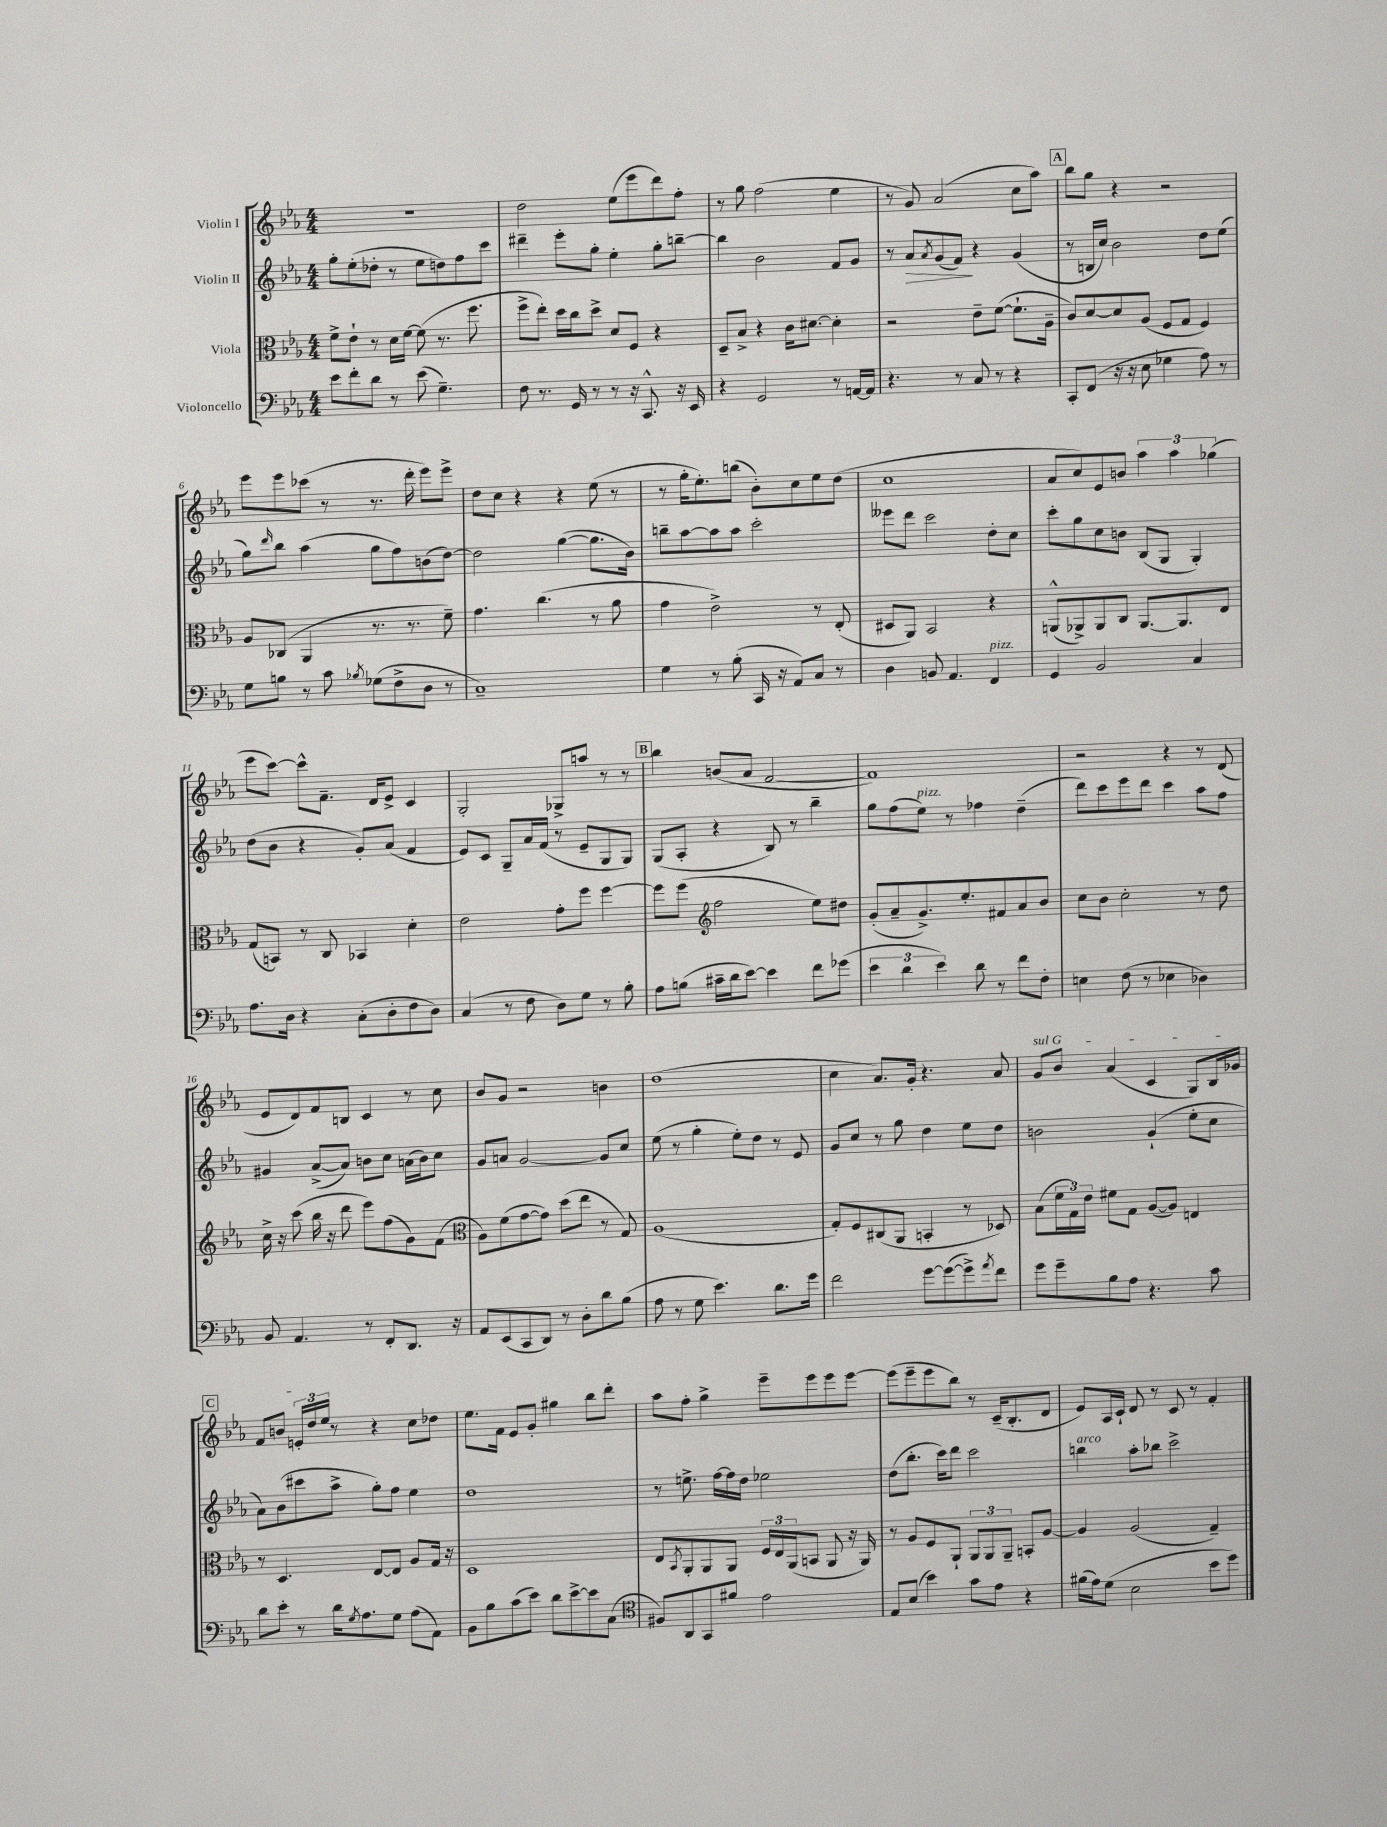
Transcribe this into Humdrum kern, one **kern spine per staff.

**kern	**kern	**kern	**dynam	**kern
*part4	*part3	*part2	*part2	*part1
*staff4	*staff3	*staff2	*staff2	*staff1
*I"Violoncello	*I"Viola	*I"Violin II	*	*I"Violin I
*clefF4	*clefC3	*clefG2	*	*clefG2
*k[b-e-a-]	*k[b-e-a-]	*k[b-e-a-]	*	*k[b-e-a-]
*M4/4	*M4/4	*M4/4	*	*M4/4
=1	=1	=1	=1	=1
8e-\L	8f^\L	8gg'\L	.	1r
8f'\	8e-`\J	(8ee-'\	.	.
8d\J	8r	8dd-X'\J	.	.
8r	16d\LL	8r	.	.
.	[16f\JJ	.	.	.
(8e-\	(8f\]	8ee-\L	.	.
4.G~\)	8.r	8ddn\)	.	.
.	.	8ff\	.	.
.	8.ff\	.	.	.
.	.	8ccc\J	.	.
=2	=2	=2	=2	=2
8F\	8ff^\L	4ddd#X~\	.	2dd\
8.r	8ee-'\J)	.	.	.
.	16dd\LL	8eee-'\L	.	.
16GG/	16cc\J	.	.	.
8r	8dd^\J	8gg'\J	.	.
8r	8d/L	4ee-'\	.	(8ee-\L
16r	8F/J	.	.	8eee-\
8.CC^^/	.	.	.	.
.	4r	8gg'\L	.	8ddd\)
16r	.	[8bbn~\J	.	8ff'\J
16EE-/	.	.	.	.
=3	=3	=3	=3	=3
4r	8D~/L	4bb\]	.	8r
.	8B-^/J	.	.	8gg\
2GG/	4r	2b-\	.	(2ff\
.	16c\KL	.	.	.
.	[8.d#X\J	.	.	.
8r	4d#'\]	8f/L	.	4ee-\
[16AAn/LL	.	8g/J	.	.
16AA/JJ]	.	.	.	.
=4	=4	=4	=4	=4
4.r	2r	8r	.	8r
!	!	!	!LO:HP:b	!
.	.	8a-/L	>	8g/)
.	.	8qa-/	.	.
.	.	(8g/	.	(2a-/
8r	.	8f/J)	.	.
8C/	8e-~\L	4r	]	.
8r	([8f\J	.	.	.
4r	8.f`\L]	(4g/	.	8cc\L
.	.	.	.	8aa-\J)
.	16A-~\Jk	.	.	.
!!LO:REH:place=s1:t=A
=5	=5	=5	=5	=5
8CC'/L	8c/L)	8r	.	8bb-\L
(8FF/J	[8d/	16Bn/LL	.	8gg\J
.	.	16cc/JJ)	.	.
16r	8d/]	2b-\	.	4r
16r	.	.	.	.
8E-\	(8A-/J	.	.	.
4G-X\	8F/L	.	.	2r
.	8G/J	.	.	.
8A-\)	4F/)	8dd\L	.	.
8r	.	(8ee-\J	.	.
!!LO:LB:g=z
=6	=6	=6	=6	=6
8G\L	8A-/L	8gg\L)	.	8eee-\L
.	.	16qqddd/	.	.
8Bn\J	(8C-X/J	8bb-\J	.	8eee-\
8r	4AA-/	(4aa-\	.	(8ccc-X\J
8c\	.	.	.	8r
8qB-X/	.	.	.	.
(8G-X\L	8.r	8gg\L	.	8.r
8F^\	.	8ff\)	.	.
.	8.r	.	.	16ddd'\
8D\J	.	(8bn\	.	8eee-\L)
8r	8f~\)	[8dd\J)	.	8eee-^\J
=7	=7	=7	=7	=7
1C~)	4.g\	2dd\]	.	8dd\L
.	.	.	.	8cc\J
.	.	.	.	4r
.	(4.cc\	.	.	.
.	.	([4gg\	.	4r
.	8r	8.gg\L]	.	(8ee-\
.	8a-\	.	.	8r
.	.	16b-\Jk)	.	.
=8	=8	=8	=8	=8
4G\	4g\	8bbn~\L	.	8r
.	.	[8aa-\	.	16gg'\KL
.	.	.	.	8.ee-'\)
8r	2e-^\)	8aa-\]	.	.
(8B-'\	.	8aa-\J	.	(8bbn\J
16CC/	.	2ccc'\	.	8b-'\L)
16r	.	.	.	.
8AA-/L)	.	.	.	8cc\
8C/J	8r	.	.	8ee-\
8r	(8E-'/	.	.	(8dd\J
=9	=9	=9	=9	=9
4D\	8D#X/L	8eee--X\L	.	1cc
.	8AA-/J)	8ddd\J	.	.
8BBn/	2BB-/	2ccc\	.	.
4.AA-/	.	.	.	.
!LO:TX:a:i:t=pizz.	!	!	!	!
4FF/	4r	8dd'\L	.	.
.	.	8cc\J	.	.
=10	=10	=10	=10	=10
4GG/	(8AAn^^/L	8ccc'\L	.	8a-/L
.	8AA-X^/)	8gg\	.	8cc/)
2BB-/	8AA-/	8cc\	.	8e-/
.	8C/J	8bn\J	.	8bn/J
.	[8.AA-/L	(8B-/L	.	6aa-\
.	.	8G/J	.	.
.	.	.	.	6aa-\
.	8.AA-/]	.	.	.
4C/	.	4G'/)	.	.
.	.	.	.	(6gg-X\
.	8E-/J	.	.	.
!!LO:LB:g=z
=11	=11	=11	=11	=11
8.A-\L	(8G/L	(8dd\L	.	8eee-\L
.	8BBn/J)	8b-\J	.	[8ccc\J)
16D\Jk	.	.	.	.
4r	8r	4r	.	8ccc^^\L]
.	8C/	.	.	8.f~\J
(8C'\L	4BB-X/	8g'/L)	.	.
.	.	.	.	16d/KL
8D'\	.	(8a-/J	.	8e-^/J
8F\	4d'\	4f/	.	4c/
8D\J)	.	.	.	.
=12	=12	=12	=12	=12
(4C/	2e-\	8e-/L)	.	2G'/
.	.	8c/J	.	.
8r	.	8G~/L	.	.
8F\	.	16a-/L	.	.
.	.	(16f/JJ	.	.
8D\L)	8g'\L	8r	.	8G-X^/L
8G\J	8ff\J	8e-~/L	.	8aan/J
8r	[4ff\	8G/	.	8r
8B-'\	.	8G/J)	.	8r
!!LO:REH:place=s1:t=B
=13	=13	=13	=13	=13
8A-\L	8ff\L]	(8G/L	.	4bb-\
(8Bn\J	(8ff\J	8A-'/J	.	.
*	*clefG2	*	*	*
16c#X~\LL	2ff\	4r	.	(8bn/L
16d\J	.	.	.	.
[8e-\J)	.	.	.	8a-/J
4e-\]	.	8B-/)	.	[2f/
.	.	8r	.	.
8f\L	8ee-\L)	4bb-~\	.	.
(8g-X\J	8dd#X\J	.	.	.
=14	=14	=14	=14	=14
6e-\	(8g'/L	8gg\L	.	1f])
.	8a-~/	(8ff\	.	.
6d\	.	.	.	.
!	!	!LO:TX:a:i:t=pizz.	!	!
.	8.g^/)	8ee-\J)	.	.
6e-\)	.	.	.	.
.	.	8r	.	.
.	8.ee-'/	.	.	.
8d\	.	4ff-X\	.	.
8r	8f#X/	.	.	.
8f\L	8a-/	(4dd~\	.	.
8F'\J	8b-/J	.	.	.
=15	=15	=15	=15	=15
4En\	8cc\L	8ddd\L)	.	2r
.	8b-\J	8ccc\	.	.
(8F\	2cc'\	8eee-\	.	.
8r	.	8ddd\J	.	.
4E-X\	.	4ccc\	.	4r
4D-X\)	8r	8aa-\L	.	8r
.	8dd\	8ff\J	.	(8d/
!!LO:LB:g=z
=16	=16	=16	=16	=16
8BB-/	16cc^\	4g#X/	.	8e-/L
.	16r	.	.	.
4.AA-/	(8ccc\	.	.	8d/)
.	16bb-\	([8a-^/L	.	8f/
.	16r	.	.	.
.	8ddd\	8a-/J])	.	8Bn/J
8r	8eee-\L)	8bn\L	.	4c/
8FF'/L	(8ff\	8cc\J	.	.
8.DD/J	8g\)	(16an\LL	.	8r
.	.	16b\J)	.	.
.	(8f\J	8cc\J	.	8cc\
16r	.	.	.	.
=17	=17	=17	=17	=17
*	*clefC3	*	*	*
8AA-/L	8A-\L)	8g/L	.	8b-/L
(8EE-/	(8f\	8an/J	.	8g/J
8CC/	[8g\	[2g/	.	2r
8DD/J)	8g\J])	.	.	.
8r	(8dd\L	.	.	.
8D'\L	8ee-\J	.	.	.
8d\	8r	8g/L]	.	4bn\
(8B-\J	8G/)	8cc/J	.	.
=18	=18	=18	=18	=18
8A-\	(1A-	(8ee-\	.	(1dd
8r	.	8r	.	.
8G\	.	4gg'\	.	.
4.e-\)	.	.	.	.
.	.	8ee-'\L)	.	.
.	.	8dd\J	.	.
8.d\L	.	8r	.	.
.	.	8e-/	.	.
16g\Jk	.	.	.	.
=19	=19	=19	=19	=19
2f\	8G'/L)	8g/L	.	4cc\
.	8F/	8cc/J	.	.
.	(8C#X/	8r	.	8.a-/L)
.	8AA-/J	8gg\	.	.
.	.	.	.	16g'/Jk
[8g\L	4BBn'/	4dd\	.	4.r
(8g\_	.	.	.	.
8g^\])	8r	8ee-\L	.	.
8qa-/	.	.	.	.
8f\J	8D-X/)	8dd\J	.	8a-/
=20	=20	=20	=20	=20
!	!	!	!	!LO:TX:a:i:t=sul G
8g\L	(8B-\L	2bn\	.	8g/L
8g~\	24f\L	.	.	8b-/J
.	24G\)	.	.	.
.	24e-\JJ	.	.	.
8B-\	8f#X\L	.	.	(4a-/
8A-\J	8G\J	.	.	.
4.r	([8A-/L	(4g`/	.	4c/
.	8A-/J])	.	.	.
.	4En/	8ee-'\L	.	8G/L)
8c\	.	8cc\J	.	16B-/L
.	.	.	.	16g-X/JJ
!!LO:LB:g=z
!!LO:REH:place=s1:t=C
=21	=21	=21	=21	=21
8d\L	8r	8a-\L)	.	8f/L
8e-'\J	4.D/	(8b-\	.	8bn/J
8r	.	8ccc#X\	.	24en'/LL
.	.	.	.	24dd/
.	.	.	.	24ee-/JJ
16d\KL	.	8aa-^\J	.	8r
8qG/	.	.	.	.
8.A-\	.	.	.	.
.	[8E-/L	8gg'\L)	.	4r
8G\J	8E-/J]	8ff\J	.	.
(8A-\L	8A-/L	4ee-\	.	8cc\L
8AA-\J)	16G/Jk	.	.	8dd-X\J
.	16r	.	.	.
=22	=22	=22	=22	=22
8BB-\L	1D	1dd	.	8.ee-\L
8B-\	.	.	.	.
.	.	.	.	16f\Jk
(8c\	.	.	.	8e-/L
8e-\J)	.	.	.	8g'/J
8d\L	.	.	.	4gg#X\
[8e-^\	.	.	.	.
8e-\]	.	.	.	8bb-\L
(8C\J	.	.	.	8ddd'\J
=23	=23	=23	=23	=23
*clefC4	*	*	*	*
8F#X/L)	8E-/L	8r	.	8aa-\L
.	8qBB-/	.	.	.
8AA-/	8AA-'/	8.een^\	.	8ff'\J
8GG/	8AA-/	.	.	4gg^\
.	.	[16ff\LL	.	.
8f#X/J	8AA-/J	16ff\]	.	.
.	.	16dd\JJ	.	.
2e-\	24F/LL	2ee-X\	.	8eee-~\L
.	24E-/	.	.	.
.	(24AA-/J	.	.	.
.	8BBn/J	.	.	8eee-\
.	8AA-/	.	.	8eee-\
.	16r	.	.	[8eee-\J
.	16AA-/)	.	.	.
=24	=24	=24	=24	=24
8E-/L	8r	(8dd\L	.	(8eee-\L]
(8B-/J	8A-/L	8.bb-'\J	.	8eee-~\
4b-\)	8F/	.	.	8eee-\
.	.	16ccc\KL)	.	.
.	8AA-`/J	8ddd\J	.	8bb-\J)
8g\L	12AA-/L	2ccc\	.	8r
.	12AA-/	.	.	.
8e-\J	.	.	.	(16c~/KL
.	12AA-~/J	.	.	.
.	.	.	.	8.B-'/
4r	8BBn'/L	.	.	.
.	[8A-/J	.	.	8d/J
=25	=25	=25	=25	=25
!	!	!LO:TX:a:i:t=arco	!	!
(16f#X\LL	4A-/]	4bbn\	.	8e-/L)
16e-\J)	.	.	.	.
(8d\J	.	.	.	16A-/L
.	.	.	.	16c`/JJ
2B-\	(2A-/	8aa-'\L	.	8d/
.	.	8bb-X\J	.	8r
.	.	2ccc^\	.	8c/
.	.	.	.	8r
8b-\L	4G~/)	.	.	4f'/
8dd\J)	.	.	.	.
==	==	==	==	==
*-	*-	*-	*-	*-
